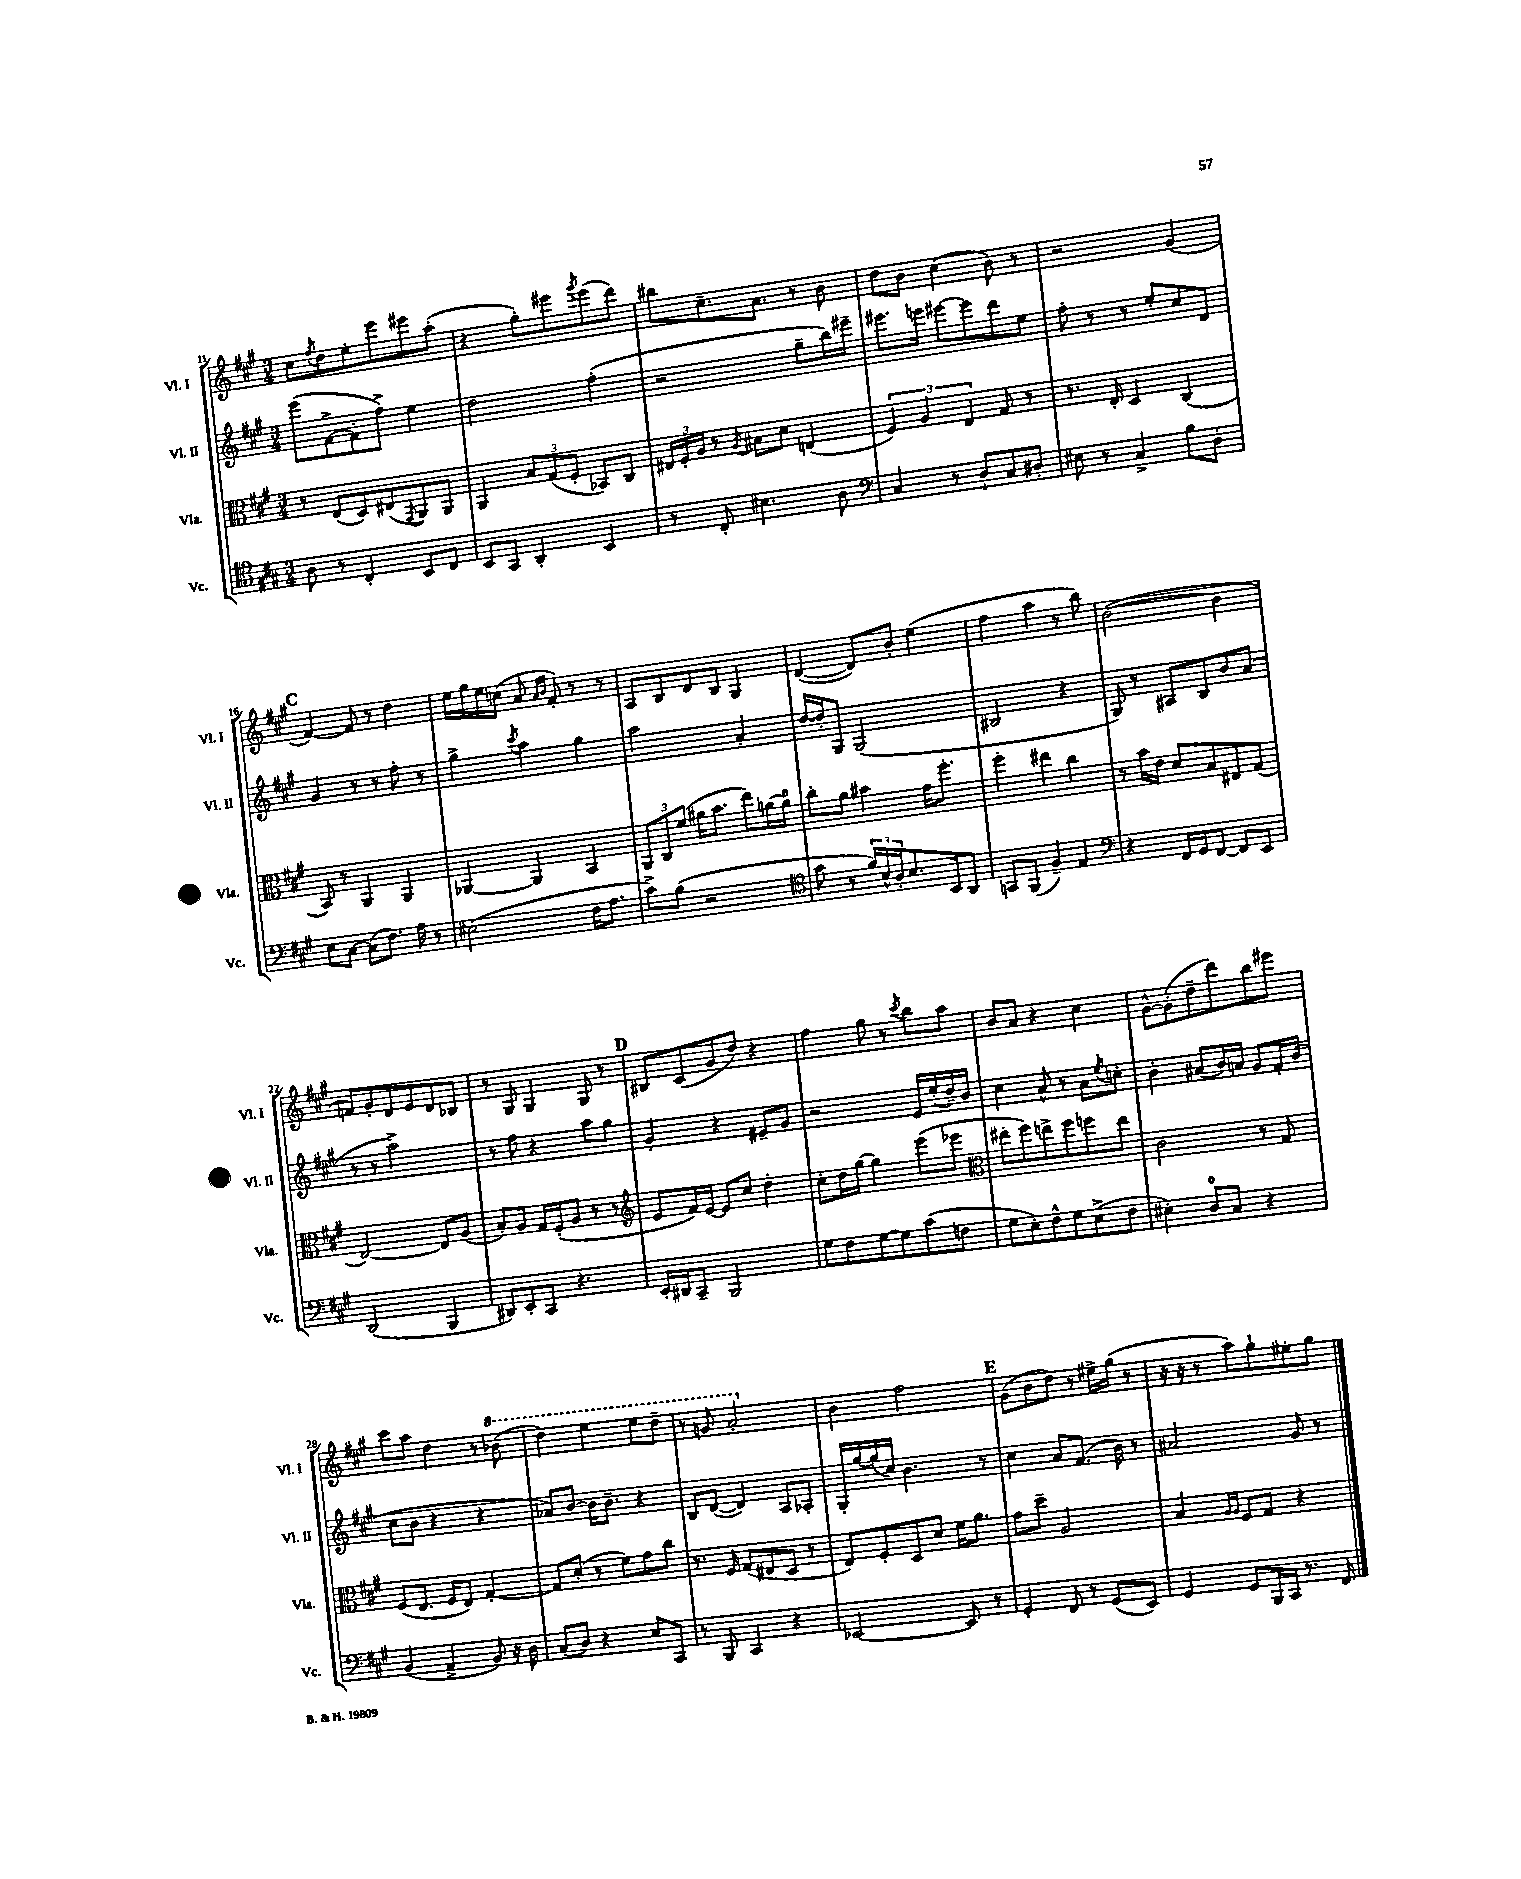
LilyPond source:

<<
\new StaffGroup <<
\new Staff = "s0" \with { instrumentName = "Vl. I" shortInstrumentName = "Vl. I" } {
    \clef treble \key a \major \numericTimeSignature \time 3/4
    cis''8 \acciaccatura { fis''8 } d''8 e''8-. e'''8 eis'''8 a''8-.( |
    r4 gis''8-.) eis'''8 \acciaccatura { gis'''8 } eis'''8( d'''8) |
    bis''8 cis''8.-- a'8. r8 b'8 |
    d''8 b'8 cis''4( b'8) r8 |
    r2 gis'4( |
    \mark \markup { \bold "C" } fis'4~) fis'8 r8 d''4 |
    e''16 gis''16 e''16 c''16( a'8 \grace { a'16 b'16 } fis'8-.) r8 r8 |
    a8 b8 d'8 b8 gis4 |
    d'4~( d'8) b'8-. e''4( |
    fis''4 a''4 r8 b''8) |
    b'2~( b'4 |
    f'8) gis'8-. d'8 e'8 d'8 bes8 |
    r8 gis8 gis4 gis8 r8 |
    \mark \markup { \bold "D" } bis8 cis'8( gis'8 d''8) r4 |
    fis''4 gis''8 r8 \acciaccatura { cis'''8 } b''8 a''8 |
    b'8 a'8 r4 cis''4 |
    gis'8~-^ gis'8-.( d''8-- d'''8) b''8 eis'''8 |
    cis'''8 a''8 d''4 r8 \ottava #1 bes''8( |
    d'''4) e'''4 e'''8 d'''8-- |
    r8 g''8 a''2-. \ottava #0 |
    b'4 fis''2 |
    \mark \markup { \bold "E" } gis'8( b'8 d''8) r8 eis''16-> gis''16( r8 |
    r16 r16 r8 a''8) gis''8-! eis''8-. gis''8 \bar "|." |
}
\new Staff = "s1" \with { instrumentName = "Vl. II" shortInstrumentName = "Vl. II" } {
    \clef treble \key a \major \numericTimeSignature \time 3/4
    e'''8( fis'8~-> fis'8-. fis''8->) e''4 |
    d''2 fis''4-.( |
    r2 gis''8-- b''16) eis'''16-- |
    eis'''8. e'''16 eis'''8~ eis'''8 d'''8 e''8 |
    fis''8-. r8 r8 e''8-. cis''8 d'8 |
    \mark \markup { \bold "C" } gis'4 r8 r8 fis''8-. r8 |
    gis''4-> \acciaccatura { cis'''8 } a''4 gis''4 |
    a''2 a'4-. |
    d''16~ d''16-. gis8 gis2( |
    bis2 r4 |
    gis8) r8 ais8 b8 b'8 a'8( |
    r8 r8 a''2->) |
    r8 fis''8 r4 a''8 gis''8 |
    \mark \markup { \bold "D" } gis'4-. r4 eis'8-- gis'8 |
    r2 e'16 e''16-.( d''16--) b'16 |
    cis''4 a'8-^ r8 a'8 \acciaccatura { e''8 } c''8-. |
    b'4-. ais'8( b'16) a'16 gis'8 fis'16-. b'16( |
    cis''8 b'8 r4 r4 |
    aes'8) b'8~ b'16 b'8.-- r4 |
    b8 d'8~( d'4) a8 aes8-. |
    gis16-. gis''16~ gis''16( cis''16) b'4. r8 |
    \mark \markup { \bold "E" } cis''4 a'8 fis'8.( b'16) r8 |
    ais'2 gis'8 r8 \bar "|." |
}
\new Staff = "s2" \with { instrumentName = "Vla." shortInstrumentName = "Vla." } {
    \clef alto \key a \major \numericTimeSignature \time 3/4
    r8 e8( d8) eis8( \acciaccatura { gis,8 } a,8) a,8 |
    a,4 \tuplet 3/2 { b8 gis8( fis8-. } bes,8) cis8 |
    \tuplet 3/2 { eis16 fis16-. a16 } r8 \acciaccatura { a8 } bis8 d'8 e4( |
    \tuplet 3/2 { fis4) a4 e4 } gis8 r8 |
    r8. e16-. d4 cis4( |
    \mark \markup { \bold "C" } b,8) r8 a,4 a,4 |
    aes,4~ aes,4 b,4 |
    \tuplet 3/2 { a,8 cis8 fis'8( } ais'16 b'8. e''8) a'16~ a'16-0 |
    cis''8-. a'8 bis'4 gis'16 fis''8.-. |
    fis''4-. eis''4 cis''4 |
    r8 b'16 e'16 d'8 b8 eis8 gis8( |
    e2~) e8 a8( |
    b8-.) a8 gis16 fis16-.( a8 r8 r8 |
    \mark \markup { \bold "D" } \clef treble e'8 fis'16) e'16~ e'8 cis''8 d''4-. |
    cis''8-. d''16 gis''16~ gis''4 e'''8( ees'''8 |
    \clef alto eis''8-. fis''8) e''8-> fis''8 f''8 e''8 |
    cis'2 r8 gis8 |
    fis8( e8. fis16 e8) gis4~-. |
    gis8 d'8-.( r8 fis'8) gis'8 cis''8 |
    r8. fis16 gis8( eis8 d8 r8 |
    e8) fis8-. d8 d'8 fis'16 a'8. |
    \mark \markup { \bold "E" } gis'8 d''8-- a2 |
    b4 \grace { a16 a16 } fis8 gis8 r4 \bar "|." |
}
\new Staff = "s3" \with { instrumentName = "Vc." shortInstrumentName = "Vc." } {
    \clef tenor \key a \major \numericTimeSignature \time 3/4
    a8 r8 cis4-. b,8 cis8 |
    b,8 gis,8 a,4-. b,4 |
    r8 cis8-. bis4. a8 |
    \clef bass cis4 r8 d8-! cis8 dis8-. |
    eis8 r8 cis4-> b8 d8-. |
    \mark \markup { \bold "C" } e8 cis8~ cis8( fis8.) a16 r8 |
    eis2( fis16 a8. |
    cis'8->) b8( r2 |
    \clef tenor gis'8 r8 \tuplet 3/2 { fis'16) b16-^ a16-. } b8. b,16 a,8 |
    g,8 fis,8( fis4--) e4 |
    \clef bass r4 fis,16 gis,16 fis,8~ fis,8 e,8 |
    d,2( b,,4 |
    dis,8) e,8-. cis,8 r4. |
    \mark \markup { \bold "D" } e,16-. dis,16 cis,8-- b,,2 |
    gis8 fis8 gis8~ gis8 cis'8( f8 |
    gis8 e8-.) fis8-^ gis8 e8->( fis8 |
    eis4-.) d8-0 cis8 r4 |
    b,4( a,4-> b,8) r16 d16 |
    cis8( d8) r4 e8 cis,8 |
    r8 b,,8 cis,4 r4 |
    ees,2~ ees,8 r8 |
    \mark \markup { \bold "E" } gis,4-. fis,8 r8 gis,8( e,8) |
    gis,4 gis,8 b,,16 cis,16 r8. fis,16 \bar "|." |
}
>>
>>
\layout { \context { \Score currentBarNumber = #11 } }
